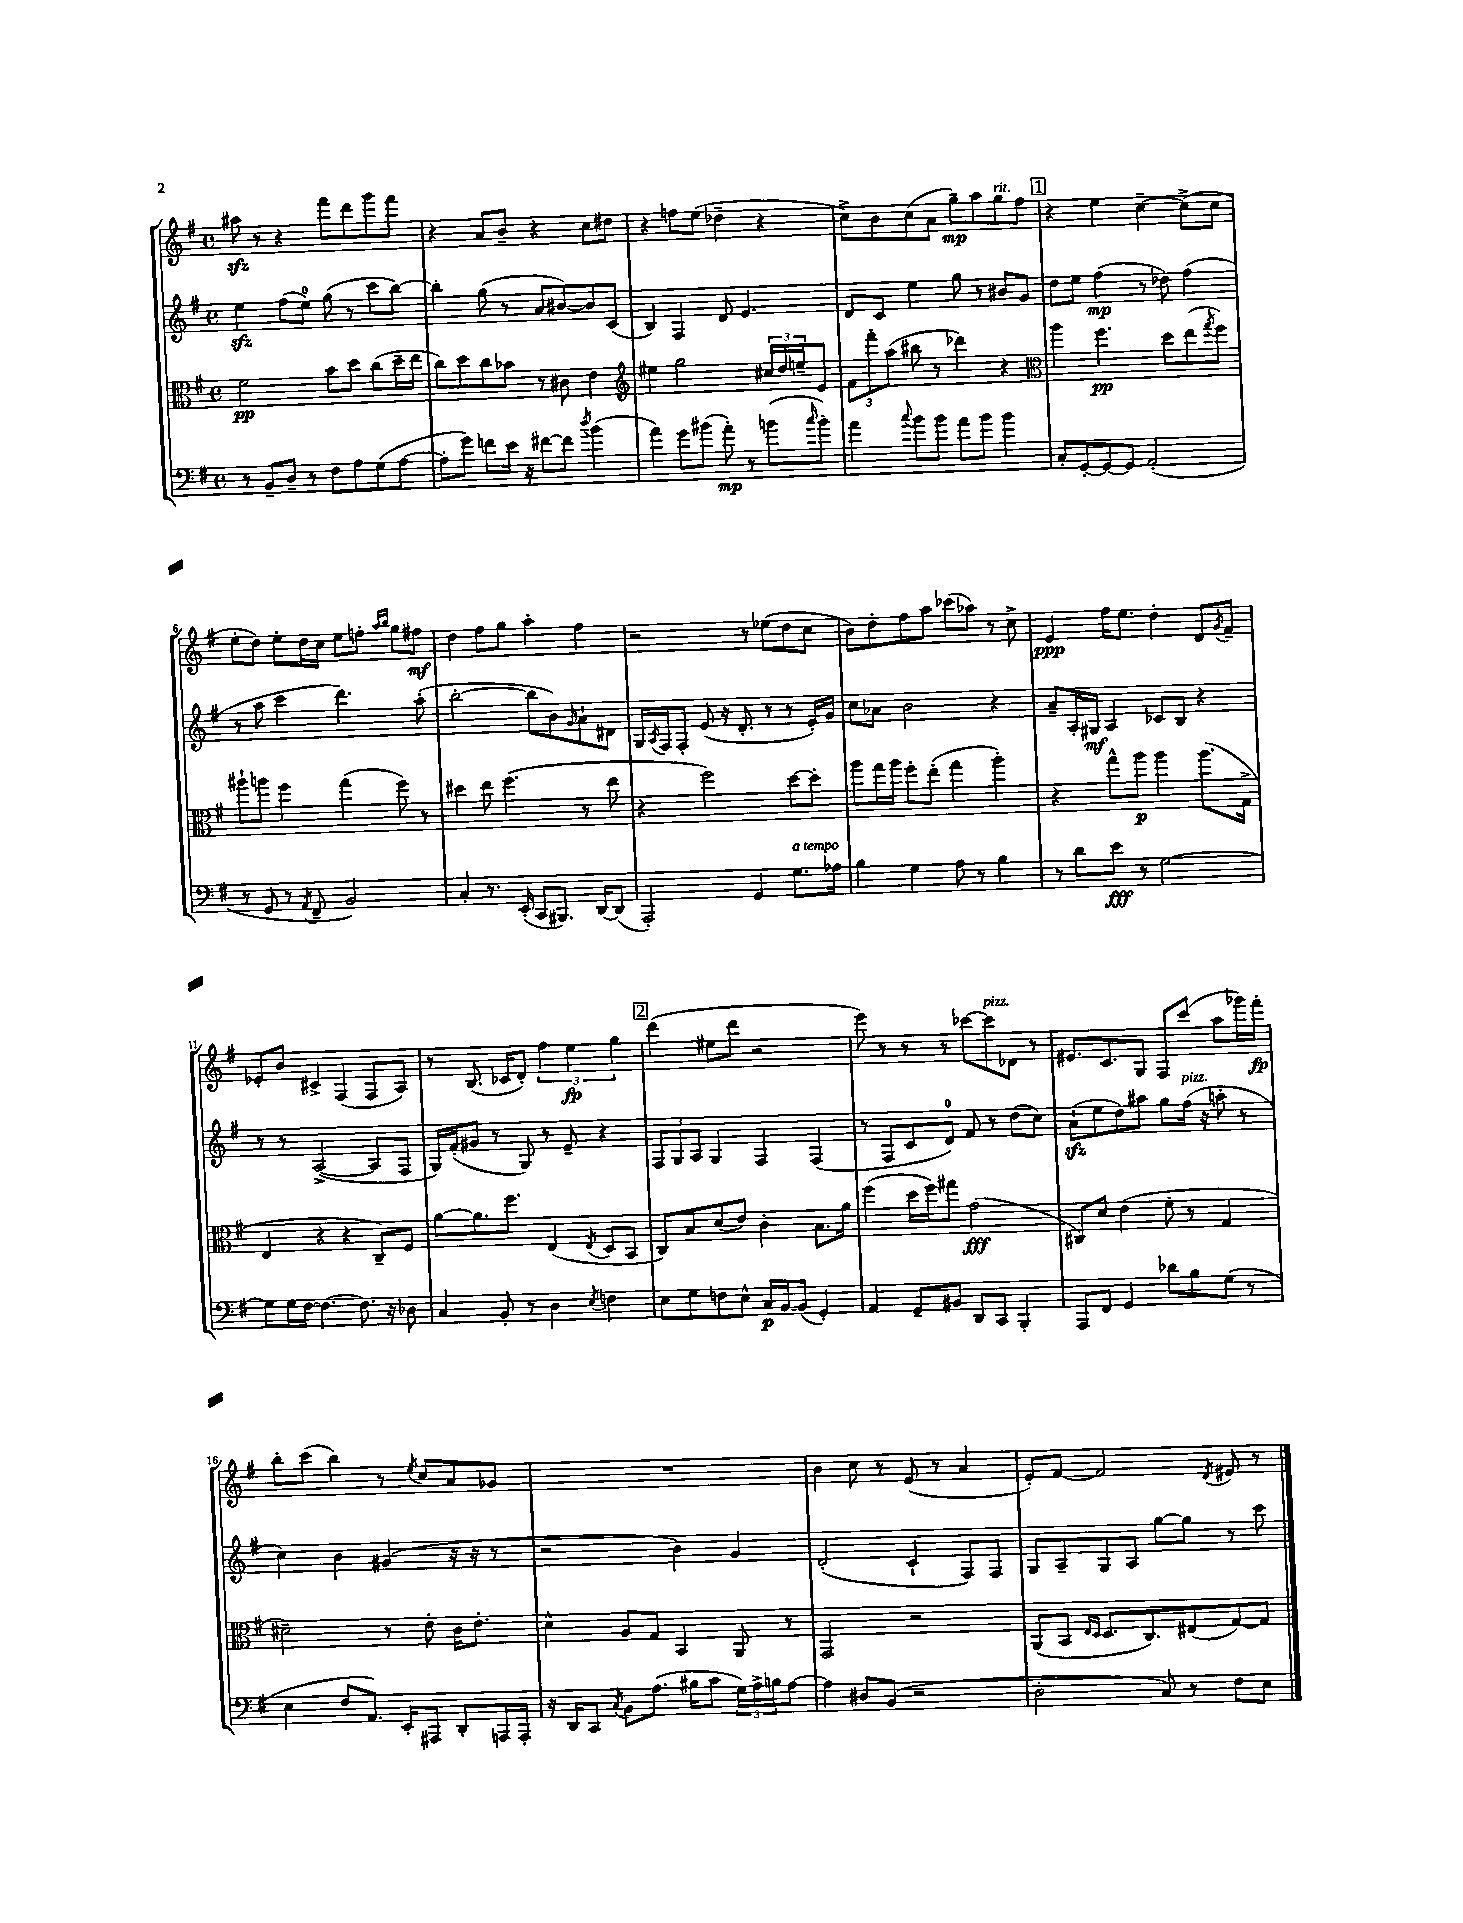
<<
\new StaffGroup <<
\new Staff = "s0" {
    \clef treble \key g \major \defaultTimeSignature \time 4/4
    ais''8\sfz r8 r4 fis'''8 d'''8 g'''8 fis'''8 |
    r4 a'8 b'8-- r4 c''8 dis''8 |
    r4 f''8 e''8( des''4-- r4 |
    c''8->) b'8 c''8( a'8 g''8--\mp) a''8 g''8^\markup { \italic "rit." } fis''8 |
    \mark \markup { \box "1" } r4 e''4 c''4~-- c''8->( c''8 |
    e''8-. d''8) e''8-. d''16 c''16 e''8 f''8-. \grace { a''16 b''16 } g''8 fis''8\mf |
    d''4 fis''8 g''8 a''4-. fis''4 |
    r2 r8 ees''8( d''8 c''8 |
    b'8) d''8-. fis''8 a''8 ces'''8( aes''8) r8 c''8-> |
    e'4\ppp fis''16 e''8. d''4-. d'8 \acciaccatura { g'8 } fis'8-- |
    ees'8-. b'8 cis'4-> fis4( fis8 a8) |
    r8 b8.( ces'16 d'8-.) \tuplet 3/2 { fis''4 e''4\fp g''4 } |
    \mark \markup { \box "2" } d'''4( eis''8 d'''8 r2 |
    e'''8) r8 r8 r8 ces'''8~ ces'''8^\markup { \italic "pizz." } des'8 r8 |
    eis'8. c'8. g8 fis8 c'''8( a''8 ges'''16) fis'''16-.\fp |
    b''8-. c'''8( b''4) r8 \acciaccatura { e''8 } c''8 a'8 ges'8 |
    R1 |
    b'4 c''8 r8 e'8( r8 a'4 |
    e'8-.) fis'8~ fis'2 \acciaccatura { d'8 } eis'8 r8 \bar "|." |
}
\new Staff = "s1" {
    \clef treble \key g \major \defaultTimeSignature \time 4/4
    e''4\sfz fis''8( e''8-0) g''8( r8 c'''8 b''8~) |
    b''4-. g''8( r8 a'8 bis'8~) bis'8 c'8( |
    b4) fis4 d'8 e'4. |
    d'8 c'8 e''4 g''8 r8 bis'8 g'8 |
    \mark \markup { \box "1" } d''8 e''8 fis''4\mp( r8 des''8) fis''4( |
    r8 a''8 c'''4 d'''4.) a''8-.( |
    b''2~-. b''8 b'8) \grace { g'16 } a'8-! dis'8 |
    g16 \acciaccatura { a8 } fis16 fis8-. e'8( r16 d'8.-. r8 r8 e'16-.) g'16 |
    c''8 aes'8 b'2 r4 |
    a'8-- a16-. gis16\mf a4 ces'8 b8 r4 |
    r8 r8 a2~->( a8 fis8 |
    g16) fis'16-.( gis'8 r8 g8) r8 e'8-- r4 |
    \mark \markup { \box "2" } \tuplet 3/2 { fis8 g8 a8 } g4 fis4 fis4( |
    r8 fis8 c'8 d'8-0) fis'8 r8 d''8( c''8) |
    a'8-!\sfz( e''8 d''8) ais''8 g''8 fis''16^\markup { \italic "pizz." }( r16 a''8-. r8 |
    c''4) b'4 gis'4( r16 r16 r8 |
    r2 b'4) g'4 |
    d'2-.( c'4-! fis8) fis8 |
    g8 a8-- g8 a8 g''8~ g''8 r8 c'''8 \bar "|." |
}
\new Staff = "s2" {
    \clef alto \key g \major \defaultTimeSignature \time 4/4
    fis'2\pp b'8 d''8 c''8( d''16-- e''16 |
    c''8) d''8 c''8 bes'8 r8 cis'8 e'4 |
    \clef treble eis''4 g''2 \tuplet 3/2 { cis''16 d''16 e''16-- } e'8 |
    \tuplet 3/2 { fis'8 fis'''8-. a''8( } bis''8 r8 des'''4) r4 |
    \mark \markup { \box "1" } \clef alto a''4 fis''4.\pp d''8 e''8( \acciaccatura { g''8 } fis''8) |
    ais''8-! a''8 fis''4 g''4( fis''8) r8 |
    dis''4 e''8 fis''4.( r8 e''8 |
    r4 fis''2) d''8~ d''8-. |
    a''8 g''16 a''16 fis''8-. e''8-.( g''4 a''4-.) |
    r4 g''8-^ a''8\p a''4 a''8.( g16-> |
    e4 r4 r4 c8--) fis8 |
    a'8~ a'8. fis''8. e4( \acciaccatura { e8 } d8 b,8 |
    \mark \markup { \box "2" } c8) b8 d'8( e'8) c'4-. b8. a'16 |
    fis''4( d''16 fis''16) gis''8 g'2\fff( |
    cis8) d'8 e'4( fis'8-. r8 g4 |
    dis'2--) r8 e'8-. c'16 e'8.-. |
    d'4-^ a8 g8 b,4 a,8 r8 |
    g,2 r2 |
    a,8( b,8 \grace { e16 d16 } d8. c8.) eis8( g8~) g8 \bar "|." |
}
\new Staff = "s3" {
    \clef bass \key g \major \defaultTimeSignature \time 4/4
    r8 b,8-- d8-- r8 fis8 a8 g8( a8~ |
    a8-. g'8) f'8 e'16 r16 fis'8~ fis'8 \acciaccatura { d''8 } b'4( |
    a'4) g'8 bis'8( a'8-.\mp) r8 b'8( \grace { c''16 } b'8-.) |
    a'4 \appoggiatura { c''8 } b'8 b'8 a'8 b'8 b'4 |
    \mark \markup { \box "1" } c8-. g,8~-. g,8~ g,8 a,2-.( |
    r8 g,8 r8 \acciaccatura { a,8 } fis,8-- b,2) |
    c4-. r8. e,16-.( c,8 bis,,8.) d,16~ d,8( |
    a,,2-.) g,4 g8.^\markup { \italic "a tempo" } aes16 |
    b4 g4 a8 r8 b4 |
    r8 d'8 e'8\fff r8 g2~ |
    g8 g16 fis16~ fis4.~ fis8. r16 des8 |
    c4 b,8-. r8 d4 \acciaccatura { e8 } f4 |
    \mark \markup { \box "2" } e8 g8 f8 e8-^ c16\p b,16~ b,8( g,4-.) |
    a,4 g,8-- bis,8 d,8 c,8 b,,4-. |
    a,,8 fis,8 g,4 des'8 b8 g8( r8 |
    e4 fis8 a,8.) e,16-. ais,,8 d,8-. a,,16 a,,16-. |
    r16 d,16 c,8 \acciaccatura { c8 } b,8 a8.( bis16 c'8 \tuplet 3/2 { g16) a16-> b16 } a8~ |
    a4 dis8 b,8( r2 |
    d2-. c8) r8 fis8 e8 \bar "|." |
}
>>
>>
